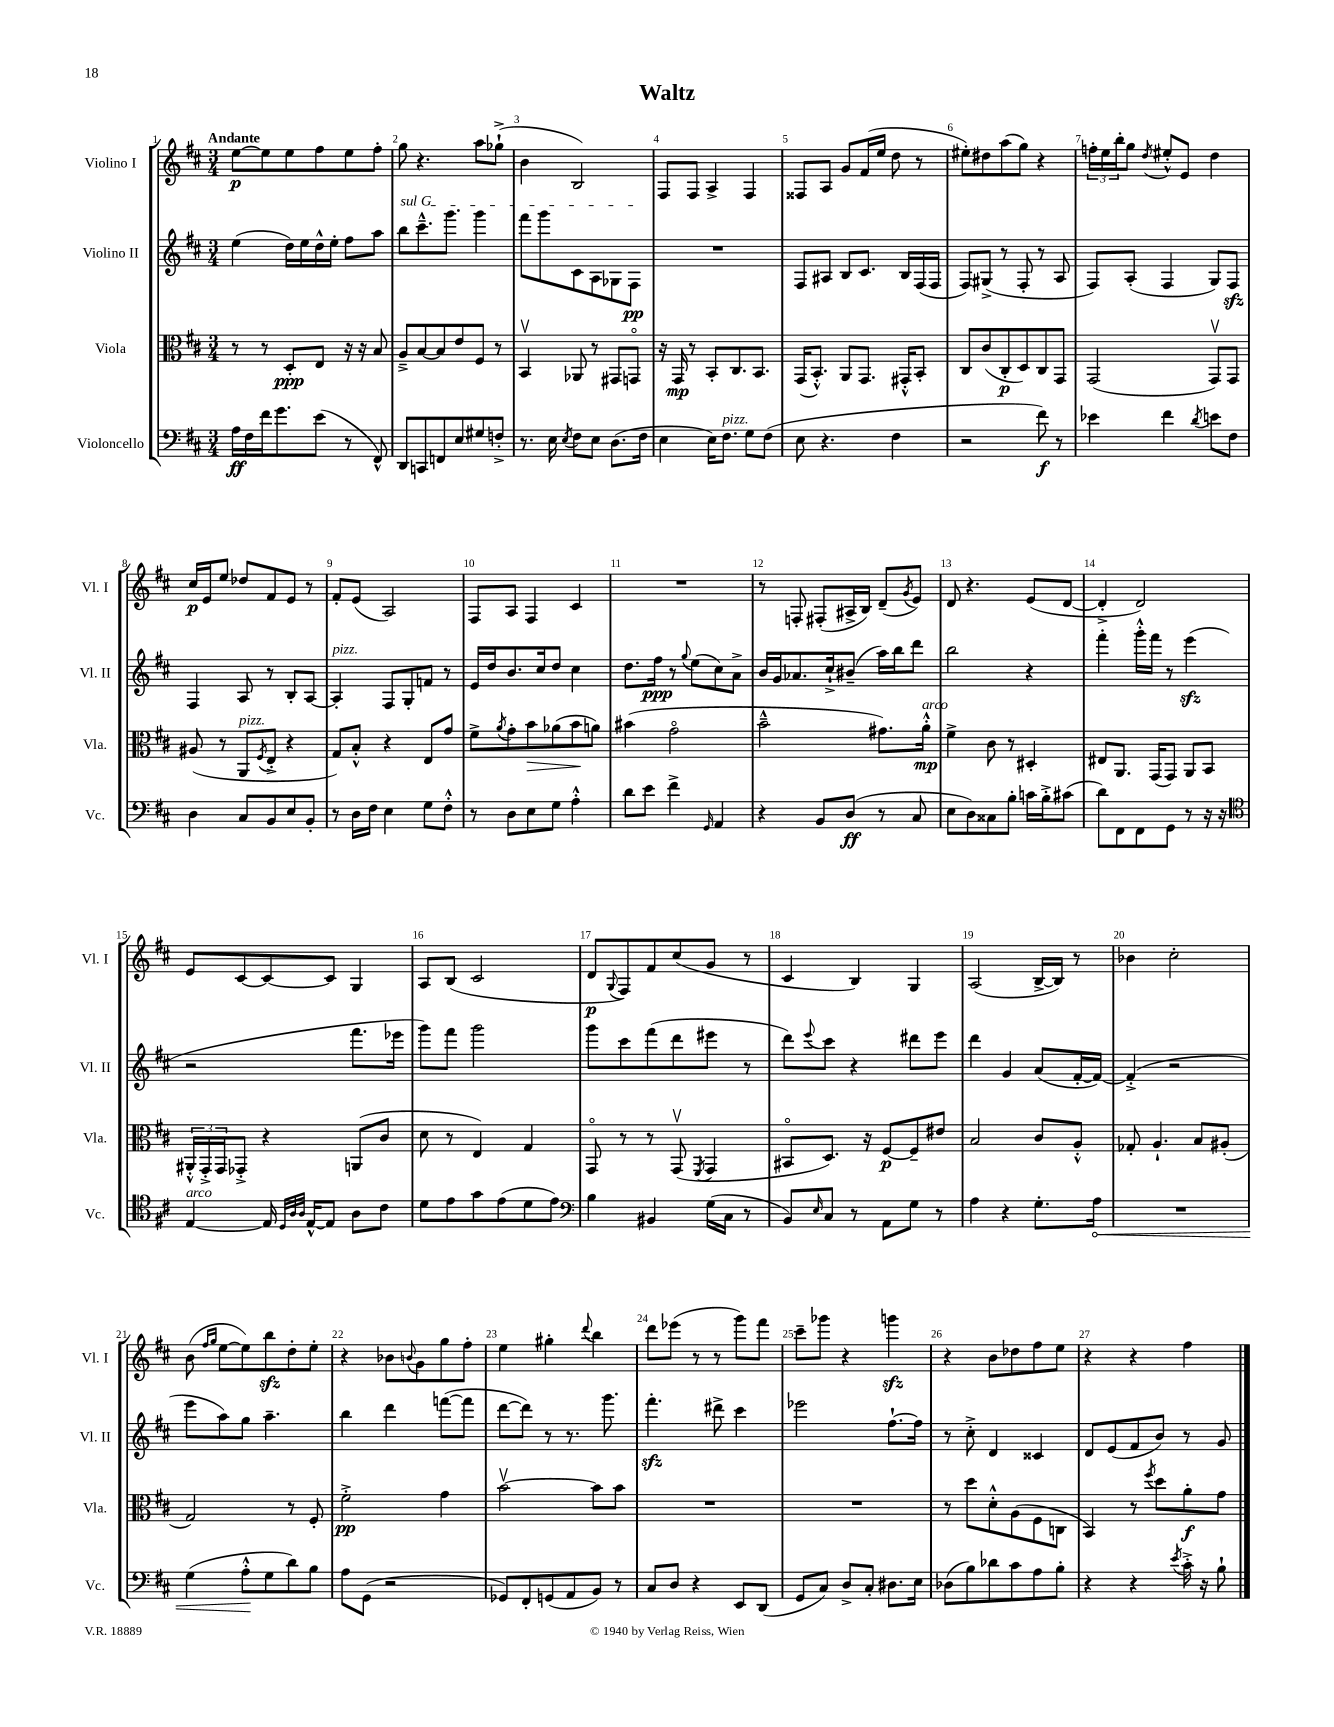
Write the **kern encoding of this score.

**kern	**kern	**kern	**kern
*staff4	*staff3	*staff2	*staff1
*clefF4	*clefC3	*clefG2	*clefG2
*k[f#c#]	*k[f#c#]	*k[f#c#]	*k[f#c#]
*M3/4	*M3/4	*M3/4	*M3/4
16A\LL	8r	(4ee\	[8ee\L
16F#\	.	.	.
16f#\J	8r	.	8ee\]
8.g\	.	.	.
.	8D'/L	16dd\LL)	8ee\
.	.	16ee\	.
(8e\J	8E/J	16dd^^\	8ff#\
.	.	16ee'\JJ	.
8r	16r	8ff#\L	8ee\
.	16r	.	.
8FF#^^/)	8B/	8aa\J	8ff#'\J
=	=	=	=
8DD/L	8A~^/L	8bb\L	8gg\
8CC/	[8B/	8.ccc#~^^\	4.r
8FF/	8B/]	.	.
.	.	8.ggg\J	.
8E/	8e/	.	.
8G#/	8F#/J	4ggg\	8aa\L
8F'^/J	8r	.	(8gg-`^\J
=	=	=	=
8.r	4BBv/	8fff#\L	4b\
.	.	8ggg\	.
16E\	.	.	.
8qE/	.	.	.
8F#\L	8AA-/	8c#\	2B/)
8E\J	8r	8A\	.
(8.D\L	8GG#/L	8G-\	.
.	8GGo/J	8F#\J	.
16F#\Jk	.	.	.
=	=	=	=
4E\	16r	2.r	8F#/L
.	16GG/	.	.
.	8r	.	8F#/J
16E\LK)	8BB'/L	.	4A^/
8.F#\J	.	.	.
.	8.C#/	.	.
8G\L	.	.	4F#/
.	8.BB/J	.	.
(8F#\J	.	.	.
=	=	=	=
8E\	(16GG/LK	8F#/L	8F##/L
.	8.BB'^^/J)	.	.
4.r	.	8A#/J	8A/J
.	8AA/L	8B/L	8g/L
.	8.GG/J	8.c#/J	(16f#/L
.	.	.	16ee/JJ
4F#\	.	.	8dd\
.	16GG#'^^/LK	16B/LL	.
.	8BB'/J	(16F#/	8r
.	.	16F#/JJ	.
=	=	=	=
2r	8C#/L	8F#/L)	8ee#'\L)
.	(8c#/	(8G#^/J	8dd#\
.	8C#'/	8r	(8aa\
.	8D/)	8F#'/	8gg\J)
8f#\)	8C#/	8r	4r
8r	8GG/J	8A/	.
=	=	=	=
4e-\	(2GG/	8F#/L)	24ff'\LL
.	.	.	24ee\
.	.	.	24bb'\J
.	.	(8A'/J	8gg\J
.	.	.	8qdd/
4f#\	.	4F#/	8ee#'^^/L
.	.	.	8e/J
8qd/	.	.	.
8e\L	8GGv/L)	8G/L)	4dd\
8F#\J	8GG/J	8F#/J	.
=	=	=	=
4D\	(8A#/	4F#/	16cc#/LL
.	.	.	16e/J
.	8r	.	8ee/J
8C#/L	8AA/L	8A/	8dd-/L
.	8qF#/	.	.
8BB/	8E'^/J	8r	8f#/
8E/	4r	8B'/L	8e/J
8BB'/J	.	[8A/J	8r
=	=	=	=
8r	8G/L)	4A'/]	8f#'/L
16D\LL	8B'^^/J	.	(8e/J
16F#\JJ	.	.	.
4E\	4r	8F#/L	2A/)
.	.	8G'/	.
8G\L	8E/L	8f/J	.
8F#'^^\J	8g/J	8r	.
=	=	=	=
8r	8f#^\L	16e/LL	8F#/L
.	.	16dd/J	.
.	8qa/	.	.
8D\L	8g'\	8.b/	8A/J
8E\	8b\	.	4F#/
.	.	16cc#/k	.
8G\J	(8a-\	8dd/J	.
4A'^^\	8b\	4cc#\	4c#/
.	8a\J)	.	.
=	=	=	=
8d\L	(4b#\	8.dd\L	2.r
8e\J	.	.	.
.	.	16ff#\Jk	.
4f#^\	2go\	8r	.
.	.	8qqgg/	.
.	.	(8ee\L	.
16qqGG/	.	.	.
4AA/	.	8cc#\)	.
.	.	8a^\J	.
=	=	=	=
4r	2b~^^\	16b/LL	8r
.	.	16g/J	.
.	.	8.a-/	8F'/
8BB/L	.	.	(8F#'/L
.	.	16cc#`^/k	.
(8D/J	.	(8b#~/J	16A#^/L
.	.	.	16B/JJ)
8r	8.g#\L)	16aa\LL)	(8d~/L
.	.	16bb\J	.
.	.	.	8qg/
8C#/	.	8ddd\J	8e/J)
.	16a'^^\Jk	.	.
=	=	=	=
8E\L	4f#^\	2bb\	8d/
8D\)	.	.	4.r
8C##\	8c#\	.	.
8B'\J	8r	.	.
16c\LL	4D#'/	4r	(8e/L
16B'^\J	.	.	.
(8c#\J	.	.	[8d/J
=	=	=	=
8d\L)	8E#/L	4fff#'\	4d'^/]
8FF#\	8.AA/J	.	.
8FF#\	.	16ggg'^^\LL	2d/)
.	(16GG/LK	16fff#\JJ	.
8GG\J	8GG/J)	8r	.
8r	8AA/L	(4eee\	.
16r	8BB/J	.	.
16r	.	.	.
=	=	=	=
*clefC4	*	*	*
[4E/	24AA#'^^/LL	2r	8e/L
.	24GG'^/	.	.
.	24GG/J	.	.
.	8GG-'^/J	.	[8c#/
16E/]	4r	.	8c#/_
32qqD/LLL	.	.	.
32qqA/	.	.	.
32qqA/JJJ	.	.	.
[16E^^/LK	.	.	.
8E/]J	.	.	8c#/]J
8A\L	(8AA/L	8.fff#\L	4G/
8c#\J	8c#/J	.	.
.	.	16eee-\Jk	.
=	=	=	=
8d\L	8d\	8ggg\L)	8A/L
8e\	8r	8fff#\J	(8B/J
8g\	4E/)	2ggg\	2c#/
(8e\	.	.	.
8d\	4G/	.	.
8e\J)	.	.	.
=	=	=	=
*clefF4	*	*	*
4B\	8GGo/	8ggg\L	8d/L
.	.	.	8qqG/
.	8r	8ccc#\	8F#/)
4BB#/	8r	(8fff#\	8f#/
.	(8GGv/	8ddd\	(8cc#/
.	8qFF#/	.	.
(16G\LL	4GG/	8eee#\J	8g/J
16C#\JJ	.	.	.
8r	.	8r	8r
=	=	=	=
8BB/L)	8BB#o/L	8ddd\L)	4c#/
16qqE/	.	8qqeee/	.
8C#/J	8.D/J)	8ccc#\J	.
8r	.	4r	4B/)
.	16r	.	.
8AA\L	[8F#/L	.	.
8G\J	8F#~/]	8ddd#\L	4G/
8r	8e#/J	8eee\J	.
=	=	=	=
4A\	2B/	4ddd\	(2A/
4r	.	4g/	.
8.G'\L	8c#/L	(8a/L	[16B^/LL
.	.	.	16B/]JJ)
.	8A'^^/J	[16f#'/L	8r
16A\Jk	.	16f#/_JJ)	.
=	=	=	=
2.r	8G-'/	(4f#'^/]	4b-\
.	4.A`/	.	.
.	.	2r	2cc#'\
.	8B/L	.	.
.	(8A#'/J	.	.
=	=	=	=
(4G\	2G/)	8eee\L	(8b\
.	.	.	16qqff#/LL
.	.	.	16qqgg/JJ
.	.	8aa\)	[8ee\L
8A'^^\L	.	8gg\J	8ee\])
8G\	.	4.aa~\	8bb\
8d\)	8r	.	8dd'\
8B\J	8F#'/	.	8ee'\J
=	=	=	=
8A\L	2f#'^\	4bb\	4r
(8GG\J	.	.	.
2r	.	4ddd\	8b-\L
.	.	.	8qqb/
.	.	.	8g\
.	4g\	([8fff\L	8gg\
.	.	8fff\]J	8ff#'\J
=	=	=	=
8GG-/L)	[2bv\	[8ddd\L	4ee\
8FF#'/	.	8ddd\]J)	.
(8GG/	.	8r	4gg#'\
8AA/	.	8.r	.
.	.	.	8qqddd/
8BB/J)	8b\]L	.	4bb\
.	.	8.ggg\	.
8r	8b\J	.	.
=	=	=	=
8C#/L	2.r	4.fff#'\	8ddd\L
8D/J	.	.	(8eee-\J
4r	.	.	8r
.	.	8ddd#^\	8r
8EE/L	.	4ccc#\	8ggg\L)
(8DD/J	.	.	8fff#\J
=	=	=	=
8GG/L	2.r	2eee-\	8ccc#~\L
8C#/J)	.	.	8ggg-\J
8D^/L	.	.	4r
8C#'/J	.	.	.
8.D#\L	.	[8.ff#`\L	4ggg\
16E\Jk	.	16ff#\]Jk	.
=	=	=	=
(8D-\L	8r	8r	4r
8B\)	8dd\L	8cc#'^\	.
8d-\	8d'^^\	4d/	8b\L
8c#\	(8A\	.	8dd-\
8A\	8F#\	4c##/	8ff#\
8B'\J	8C\J	.	8ee\J
=	=	=	=
4r	4BB/)	8d/L	4r
.	.	(8e/	.
4r	8r	8f#/	4r
.	8qff#/	.	.
.	8dd\L	8b/J)	.
8qe/	.	.	.
16c#'^\	8a'\	8r	4ff#\
16r	.	.	.
8B`\	8g\J	8g/	.
==	==	==	==
*-	*-	*-	*-
